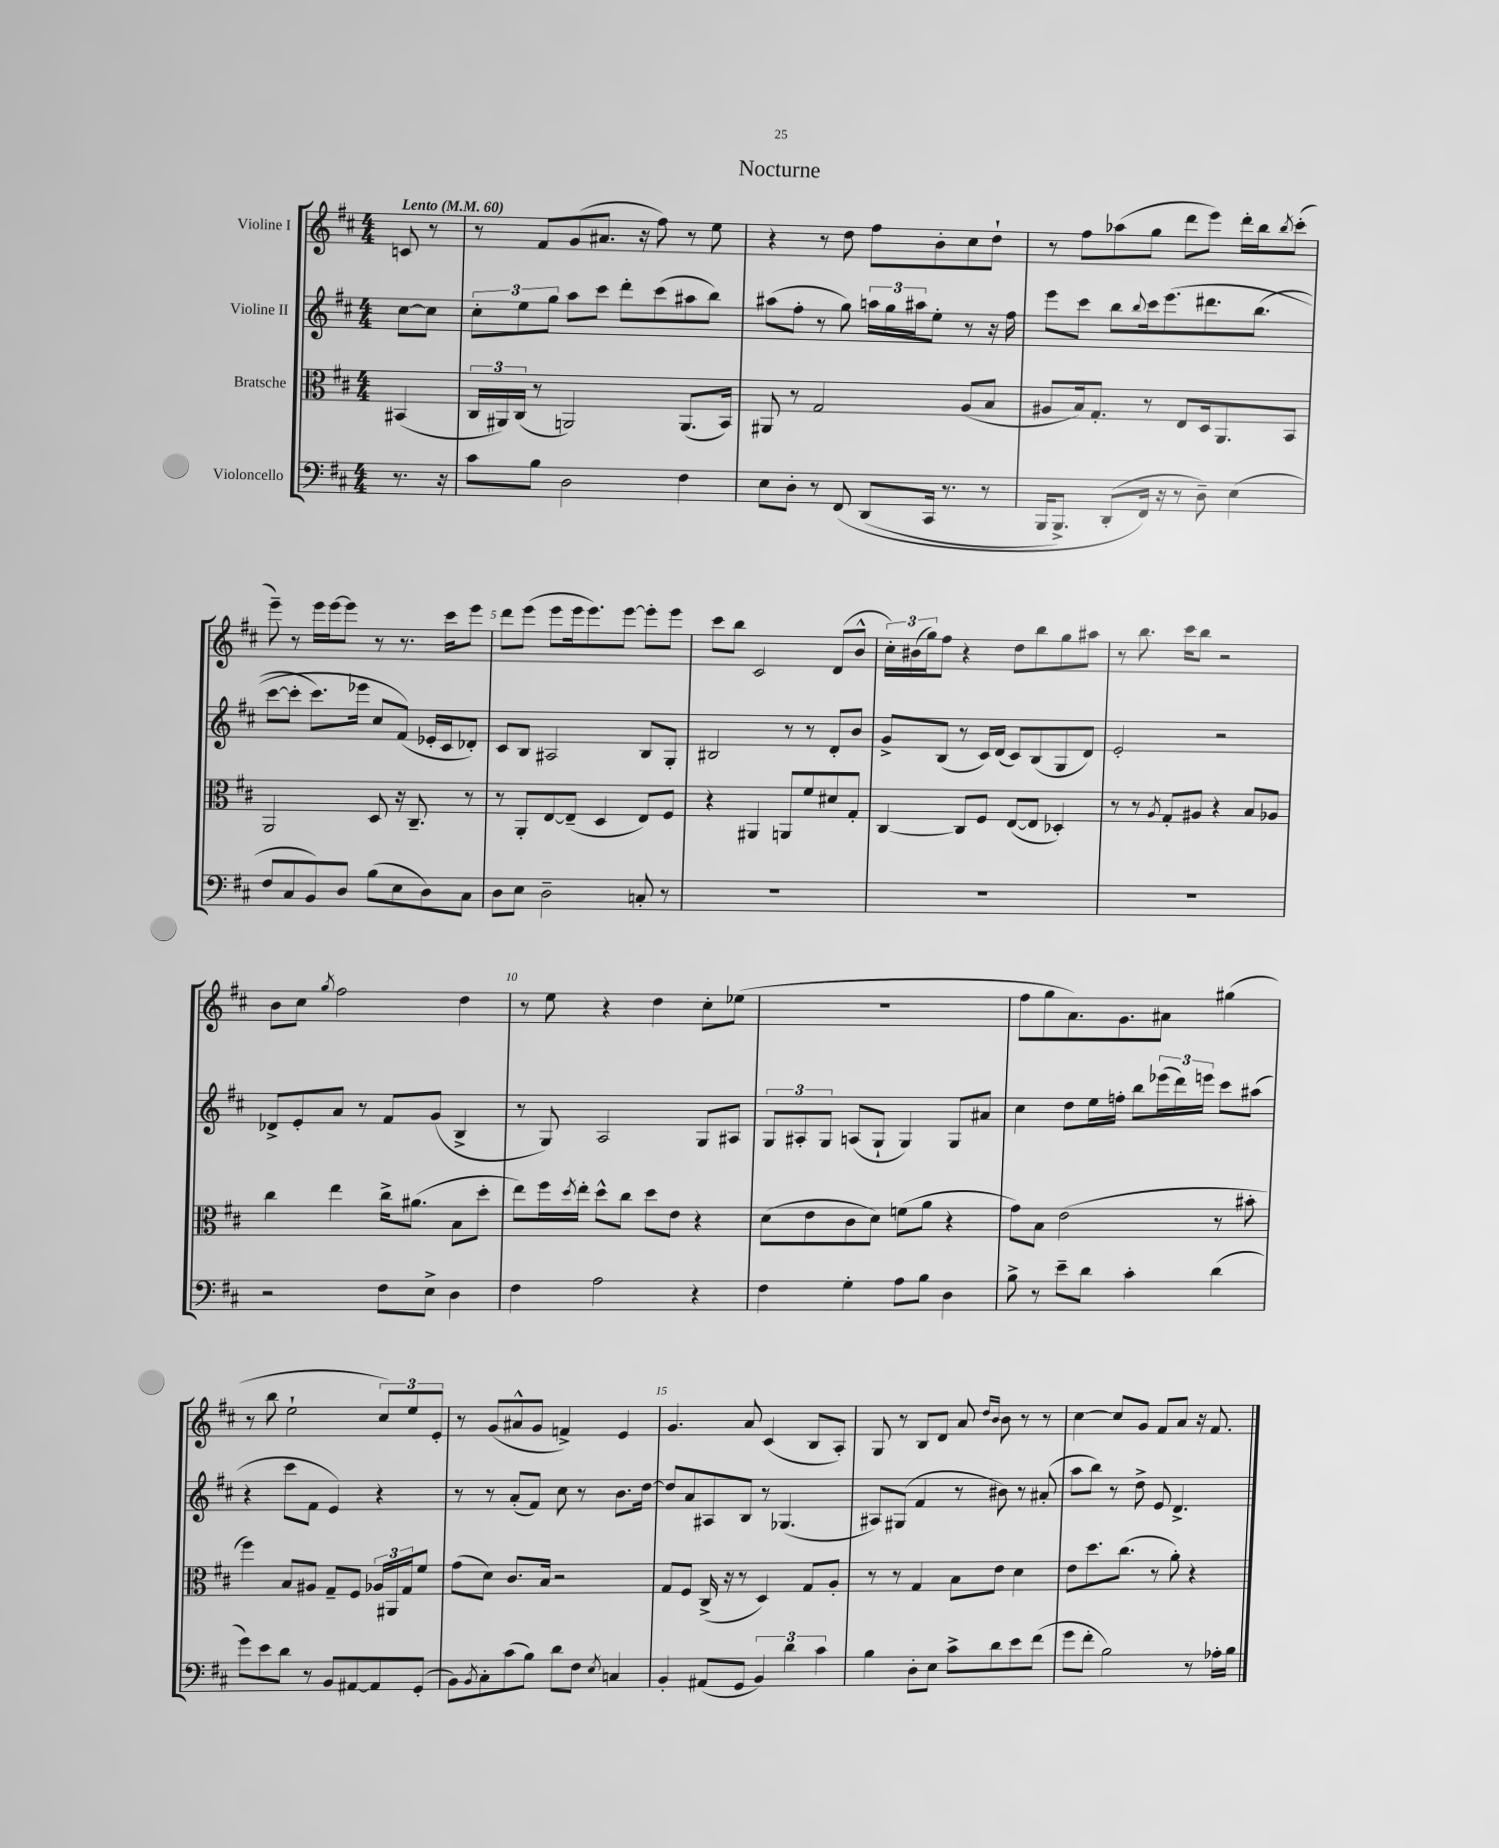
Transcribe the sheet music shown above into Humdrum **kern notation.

**kern	**kern	**kern	**kern
*staff4	*staff3	*staff2	*staff1
*clefF4	*clefC3	*clefG2	*clefG2
*k[f#c#]	*k[f#c#]	*k[f#c#]	*k[f#c#]
*M4/4	*M4/4	*M4/4	*M4/4
*MM60	*MM60	*MM60	*MM60
8.r	(4BB#/	[8cc#\L	8c/
.	.	8cc#\]J	8r
16r	.	.	.
=	=	=	=
8c#\L	24C#/LL	12cc#'\L	8r
.	24AA#/)	.	.
.	(24C#/JJ	12ee\	.
8B\J	8r	.	8f#/L
.	.	12gg\J	.
2D\	2AA/)	8aa\L	(8g/
.	.	8ccc#\J	8.a#/J
.	.	8ddd'\L	.
.	.	.	16r
.	.	(8ccc#\	8ff#\)
4F#\	(8.AA/L	8aa#\	8r
.	.	8bb\J)	8ee\
.	16BB/Jk)	.	.
=	=	=	=
8E\L	8AA#/	(8aa#\L	4r
8D'\J	8r	8ff#'\J	.
8r	2G/	8r	8r
&(8FF#/	.	8gg\)	8dd\
(8DD/L	.	24aa\LL	8ff#\L
.	.	24gg\	.
.	.	24aa#\J	.
16CC#/Jk	.	8ee'\J	8b'\
8.r	.	.	.
.	(8A/L	8r	8cc#\
8r	8B/J	16r	8dd`\J
.	.	16ff#\	.
=	=	=	=
16BBB/LK	8A#/L	8eee\L	8r
8.BBB^/J)	.	.	.
.	16B/k)	8ccc#\J	8ff#\L
.	8.G'/J	.	.
(8DD'/L	.	8bb\L	(8aa-\
.	.	8qqbb/	.
16FF#/Jk&)	8r	16ccc#\k	8gg\J
16r	.	&(8.eee\	.
8r	8E/L	.	8ddd\L
8D~\)	16D/k	8.ddd#\	8eee\J)
.	8.AA/	.	.
(4E\	.	.	16ddd'\LL
.	.	(8.bb\J	16bb\J
.	.	.	8qbb/
.	8BB/J	.	(8ccc#'\J
=	=	=	=
8F#/L	2AA/	[8ccc#\L	8eee~\)
8C#/	.	8ccc#'\]J	8r
8BB/)	.	8.ccc#\L)	16eee\LL
.	.	.	[16eee\J
8D/J	.	.	8eee\]J
.	.	16eee-\Jk	.
(8B\L	8D/	8cc#/L	8r
8E\	16r	(8f#/J&)	8.r
.	8.C#~/	.	.
8D\)	.	16e-'/LL	.
.	.	16c#/J	16ccc#\LK
8C#\J	8r	8d-'/J)	8eee\J
=	=	=	=
8D\L	8r	8c#/L	8ddd\L
8E\J	8AA'/L	8B/J	(8eee\J
2D~\	[8E/	2A#/	8eee\L
.	(8E~/]J	.	16eee\k
.	.	.	8.eee\)
.	4D/	.	.
.	.	.	[8eee\J
8C'/	8E/L)	8B/L	8eee'\]L
8r	8F#/J	8G'/J	8eee\J
=	=	=	=
1r	4r	2B#/	8ccc#\L
.	.	.	8bb\J
.	4AA#/	.	2c#/
.	8AA/L	8r	.
.	8f#/	8r	.
.	8d#/	8d'/L	(8d/L
.	8G'/J	8b/J	8b^^/J
=	=	=	=
1r	[4C#/	8g^/L	24cc#'\LL)
.	.	.	(24b#\
.	.	.	24gg\J)
.	.	(8B/J	8ff#\J
.	8C#/]L	8r	4r
.	8F#/J	16c#/LL)	.
.	.	(16d/JJ	.
.	([8E/L	8c#/L)	8dd\L
.	8E/]J	(8B/	8bb\
.	4D-'/)	8G/	8gg\
.	.	8d/J)	8aa#\J
=	=	=	=
1r	8r	2e'/	8r
.	8r	.	8.bb\
.	8qA/	.	.
.	8G'/L	.	.
.	.	.	16ccc#\LK
.	8A#/J	.	8bb\J
.	4r	2r	2r
.	8B/L	.	.
.	8A-/J	.	.
=	=	=	=
2r	4cc#\	8d-^/L	8b\L
.	.	8e'/	8cc#\J
.	.	.	8qgg/
.	4ee\	8a/J	2ff#\
.	.	8r	.
8F#\L	16cc#^\LK	8f#/L	.
.	(8.a#\J	.	.
8E^\J	.	(8g/J	.
4D\	8B\L	4B^/	4dd\
.	8dd'\J	.	.
=	=	=	=
4F#\	8ee\L)	8r	8r
.	16ff#\L	8G/)	8ee\
.	8qdd/	.	.
.	16ee'\JJ	.	.
2A\	8dd^^\L	2A/	4r
.	8cc#\J	.	.
.	8dd\L	.	4dd\
.	8e\J	.	.
4r	4r	8G/L	8cc#'\L
.	.	8A#/J	(8ee-\J
=	=	=	=
4F#\	(8d\L	12G/L	1r
.	.	12A#'/	.
.	8e\	.	.
.	.	12G/J	.
4G'\	8c#\	(8A/L	.
.	8d\J)	8G`/J	.
8A\L	(8f\L	4G/)	.
8B\J	8a\J	.	.
4D\	4r	8G/L	.
.	.	8a#/J	.
=	=	=	=
8B^\	8g\L)	4cc#\	8ff#\L
8r	8B\J	.	8gg\
8e~\L	(2e\	8dd\L	8.a\)
8d\J	.	16ee\L	.
.	.	16ff'\JJ	8.g\
4c#'\	.	8bb\L	.
.	.	(24eee-\L	8a#\J
.	.	24ddd\)	.
.	.	24eee\JJ	.
(4d\	8r	8ccc#\L	(4gg#\
.	8b#'\	(8aa#\J	.
=	=	=	=
8g\L)	4ff#\)	4r	8r
8e\	.	.	8bb\
8d\J	8B/L	8ccc#\L	2ee`\
8r	8A#/J	8f#\J	.
8BB/L	8G~/L	4e/)	.
[8AA#/	8F#/J	.	.
8AA#/]	24A-/LL	4r	12cc#/L)
.	24AA#/	.	.
.	24G/J	.	12ee/
(8GG'/J	8f#/J	.	.
.	.	.	12e'/J
=	=	=	=
8BB\L)	(8g\L	8r	8r
8qBB/	.	.	.
8C#'\	8d\J)	8r	(8g/L
(8c#\	8.c#/L	(8a'/L	8a#^^/
8B\J)	.	8f#/J)	8g/J
.	16B/Jk	.	.
8d\L	2r	8cc#\	4f^/)
8F#\J	.	8r	.
8qE/	.	.	.
4C/	.	8.b\L	4e/
.	.	[16dd\Jk	.
=	=	=	=
4BB'/	8G/L	8dd/]L	4.g/
.	8F#/J	8a/	.
(8AA#/L	(16C#^/	8A#/	.
.	16r	.	.
8GG/J	8r	8B/J	8a/
6BB/)	4D/)	8r	(4c#/
.	.	(4.G-/	.
6d\	.	.	.
.	8G/L	.	8B/L
6c#\	.	.	.
.	8A'/J	.	8A'/J)
=	=	=	=
4B\	8r	8A#/L)	8G/
.	8r	(8G#/J	8r
8D'\L	4G/	4f#/	8B/L
8E\J	.	.	8d/J
8c#^\L	8B\L	8r	8a/
.	.	.	16qqdd/LL
.	.	.	16qqb/JJ
8d\	8e\J	8b#\)	8b\
8e\	4d\	8r	8r
(8f#\J	.	(8a#'/	8r
=	=	=	=
8g\L	8e\L	8aa\L	[4cc#\
8f#'\J	8.dd\	8bb\J)	.
2B\)	.	8r	8cc#/]L
.	(8.cc#\J	.	.
.	.	8dd^\	8g/J
.	8r	8e/	8f#/L
.	8a'\)	4.d^/	8a/J
8r	4r	.	16r
.	.	.	8.f#/
16A-'\LL	.	.	.
16B\JJ	.	.	.
==	==	==	==
*-	*-	*-	*-
